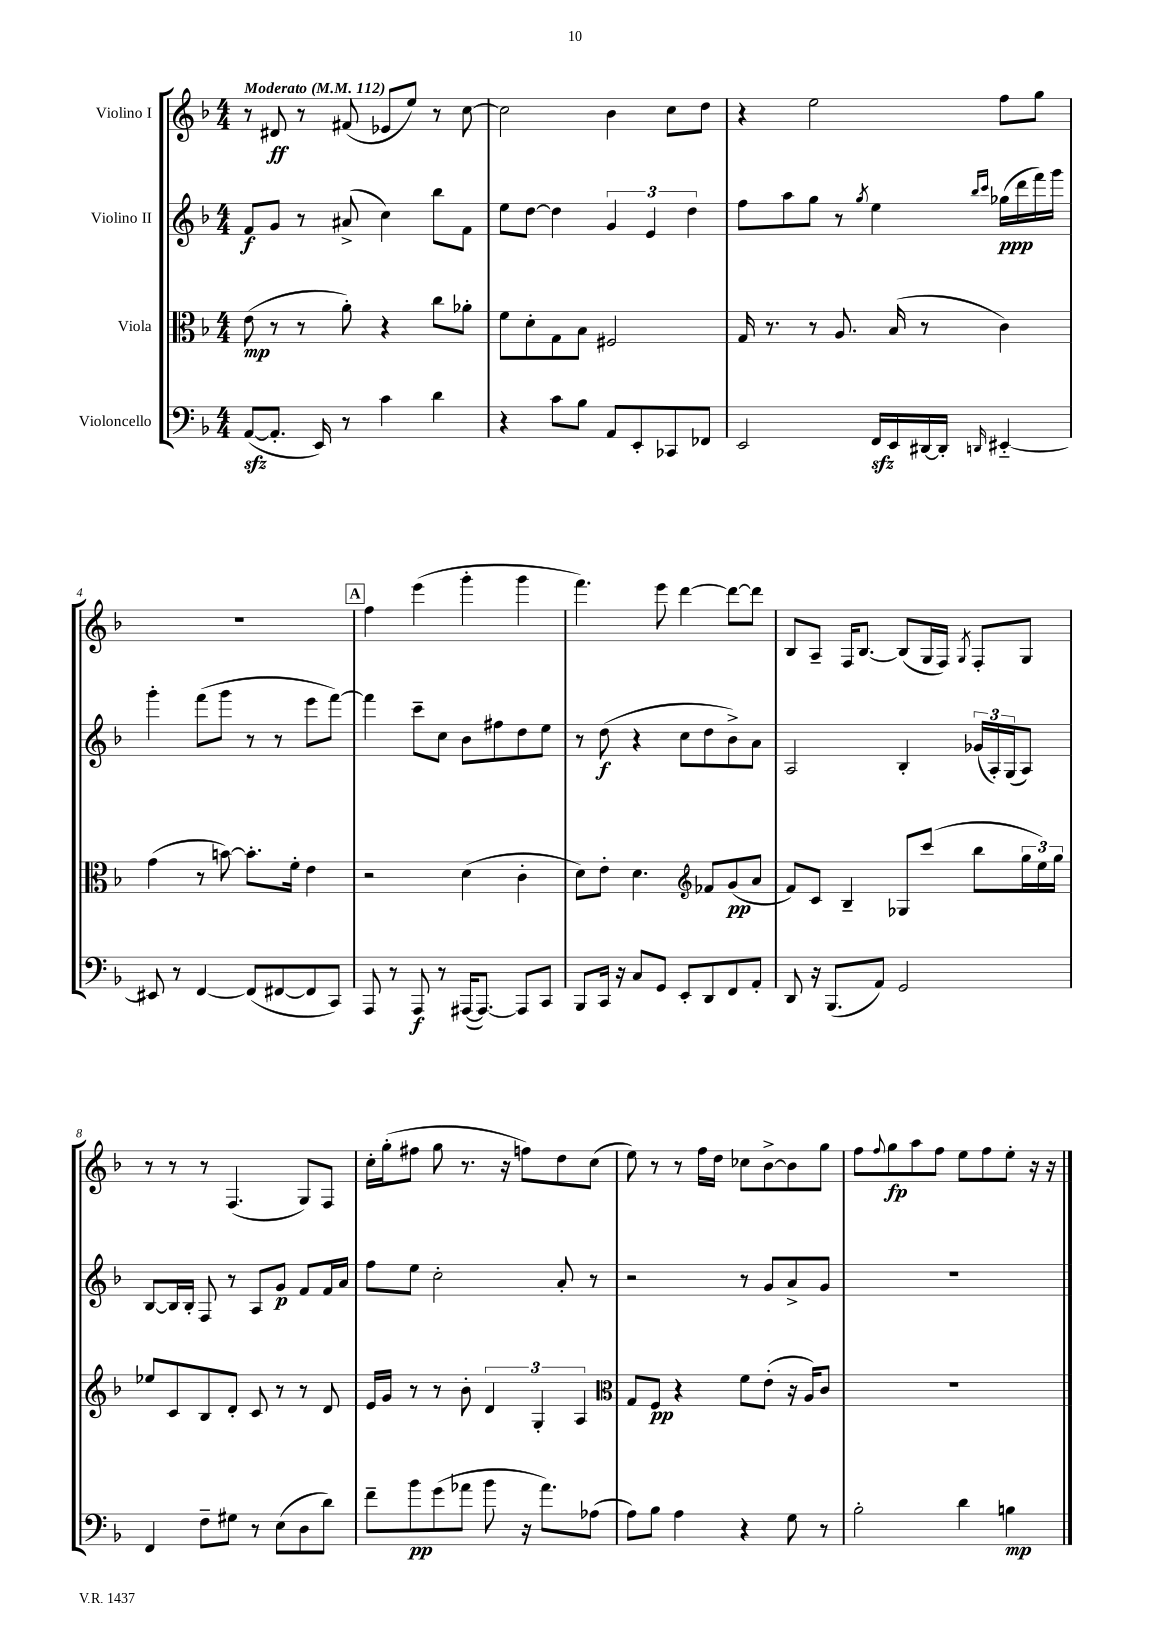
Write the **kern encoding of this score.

**kern	**kern	**kern	**kern
*staff4	*staff3	*staff2	*staff1
*clefF4	*clefC3	*clefG2	*clefG2
*k[b-]	*k[b-]	*k[b-]	*k[b-]
*M4/4	*M4/4	*M4/4	*M4/4
*MM112	*MM112	*MM112	*MM112
([8AA/L	(8e\	8f/L	8r
8.AA'/]J	8r	8g/J	8d#/
.	8r	8r	8r
16EE/)	.	.	.
8r	8a'\)	(8a#^/	(8f#/
4c\	4r	4cc\)	8e-/L
.	.	.	8ee/J)
4d\	8cc\L	8bb-\L	8r
.	8a-'\J	8f\J	[8cc\
=	=	=	=
4r	8f\L	8ee\L	2cc\]
.	8d'\	[8dd\J	.
8c\L	8G\	4dd\]	.
8B-\J	8B-\J	.	.
8AA/L	2F#/	6g/	4b-\
8EE'/	.	.	.
.	.	6e/	.
8CC-/	.	.	8cc\L
.	.	6dd\	.
8FF-/J	.	.	8dd\J
=	=	=	=
2EE/	16G/	8ff\L	4r
.	8.r	.	.
.	.	8aa\	.
.	8r	8gg\J	2ee\
.	8.A/	8r	.
.	.	8qgg/	.
16FF/LL	.	4ee\	.
16EE/	(16B-/	.	.
[16DD#/	8r	.	.
16DD#'/]JJ	.	.	.
.	.	16qqbb-/LL	.
16qqDD/	.	16qqccc/JJ	.
[4EE#'~/	4c\)	(16gg-\LL	8ff\L
.	.	16ddd\	.
.	.	16fff\)	8gg\J
.	.	16ggg\JJ	.
=	=	=	=
8EE#/]	(4g\	4ggg'\	1r
8r	.	.	.
[4FF/	8r	(8fff\L	.
.	[8b\)	8ggg\J	.
(8FF/]L	8.b'\]L	8r	.
[8FF#/	.	8r	.
.	16f'\Jk	.	.
8FF#/]	4e\	8eee\L	.
8CC/J)	.	[8fff\J)	.
=	=	=	=
8AAA/	2r	4fff\]	4ff\
8r	.	.	.
8AAA/	.	8ccc~\L	(4eee\
8r	.	8cc\J	.
([16AAA#/LK	(4d\	8b-\L	4ggg'\
8.AAA#/_J)	.	.	.
.	.	8ff#\	.
8AAA#/]L	4c'\	8dd\	4ggg\
8CC/J	.	8ee\J	.
=	=	=	=
8BBB-/L	8d\L)	8r	4.fff\)
16CC/Jk	8e'\J	(8dd\	.
16r	.	.	.
8C/L	4.d\	4r	.
8GG/J	.	.	8eee\
8EE'/L	.	8cc\L	[4ddd\
*	*clefG2	*	*
8DD/	8f-/L	8dd\	.
8FF/	(8g/	8b-^\)	8ddd\_L
8AA'/J	8a/J	8a\J	8ddd\]J
=	=	=	=
8DD/	8f/L)	2A/	8B-/L
16r	8c/J	.	8A~/J
(8.BBB-/L	.	.	.
.	4B-~/	.	16F/LK
.	.	.	[8.B-/J
8AA/J)	.	.	.
2GG/	8G-/L	4B-'/	(8B-/]L
.	(8ccc/J	.	16G/L
.	.	.	16F/JJ)
.	.	.	8qG/
.	8bb-\L	(24g-/LL	8F'/L
.	.	24A'/)	.
.	.	(24G/J	.
.	24gg\L	8A/J)	8G/J
.	24ee\)	.	.
.	24gg\JJ	.	.
=	=	=	=
4FF/	8ee-/L	[8B-/L	8r
.	8c/	16B-/]L	8r
.	.	16B-'/JJ	.
8F~\L	8B-/	8F/	8r
8G#\J	8d'/J	8r	(4.F/
8r	8c/	8A/L	.
(8E\L	8r	8g/J	.
8D\	8r	8f/L	8G/L)
8d\J)	8d/	16f/L	8F/J
.	.	16a/JJ	.
=	=	=	=
8f~\L	16e/LL	8ff\L	16cc'\LL
.	16g/JJ	.	(16gg'\J
8b-\	8r	8ee\J	8ff#\J
(8g\	8r	2cc'\	8gg\
8a-\J	8b-'\	.	8.r
8b-\	6d/	.	.
.	.	.	16r
16r	.	.	8ff\L)
.	6G'/	.	.
8.a-\L)	.	.	.
.	.	8a'/	8dd\
.	6A/	.	.
(8A-\J	.	8r	(8cc\J
=	=	=	=
*	*clefC3	*	*
8A\L)	8G/L	2r	8ee\)
8B-\J	8F/J	.	8r
4A\	4r	.	8r
.	.	.	16ff\LL
.	.	.	16dd\JJ
4r	8f\L	8r	8cc-\L
.	(8e'\J	8g/L	[8b-^\
8G\	16r	8a^/	8b-\]
.	16A/LK)	.	.
8r	8c/J	8g/J	8gg\J
=	=	=	=
2B-'\	1r	1r	8ff\L
.	.	.	8qqff/
.	.	.	8gg\
.	.	.	8aa\
.	.	.	8ff\J
4d\	.	.	8ee\L
.	.	.	8ff\
4B\	.	.	8ee'\J
.	.	.	16r
.	.	.	16r
==	==	==	==
*-	*-	*-	*-
